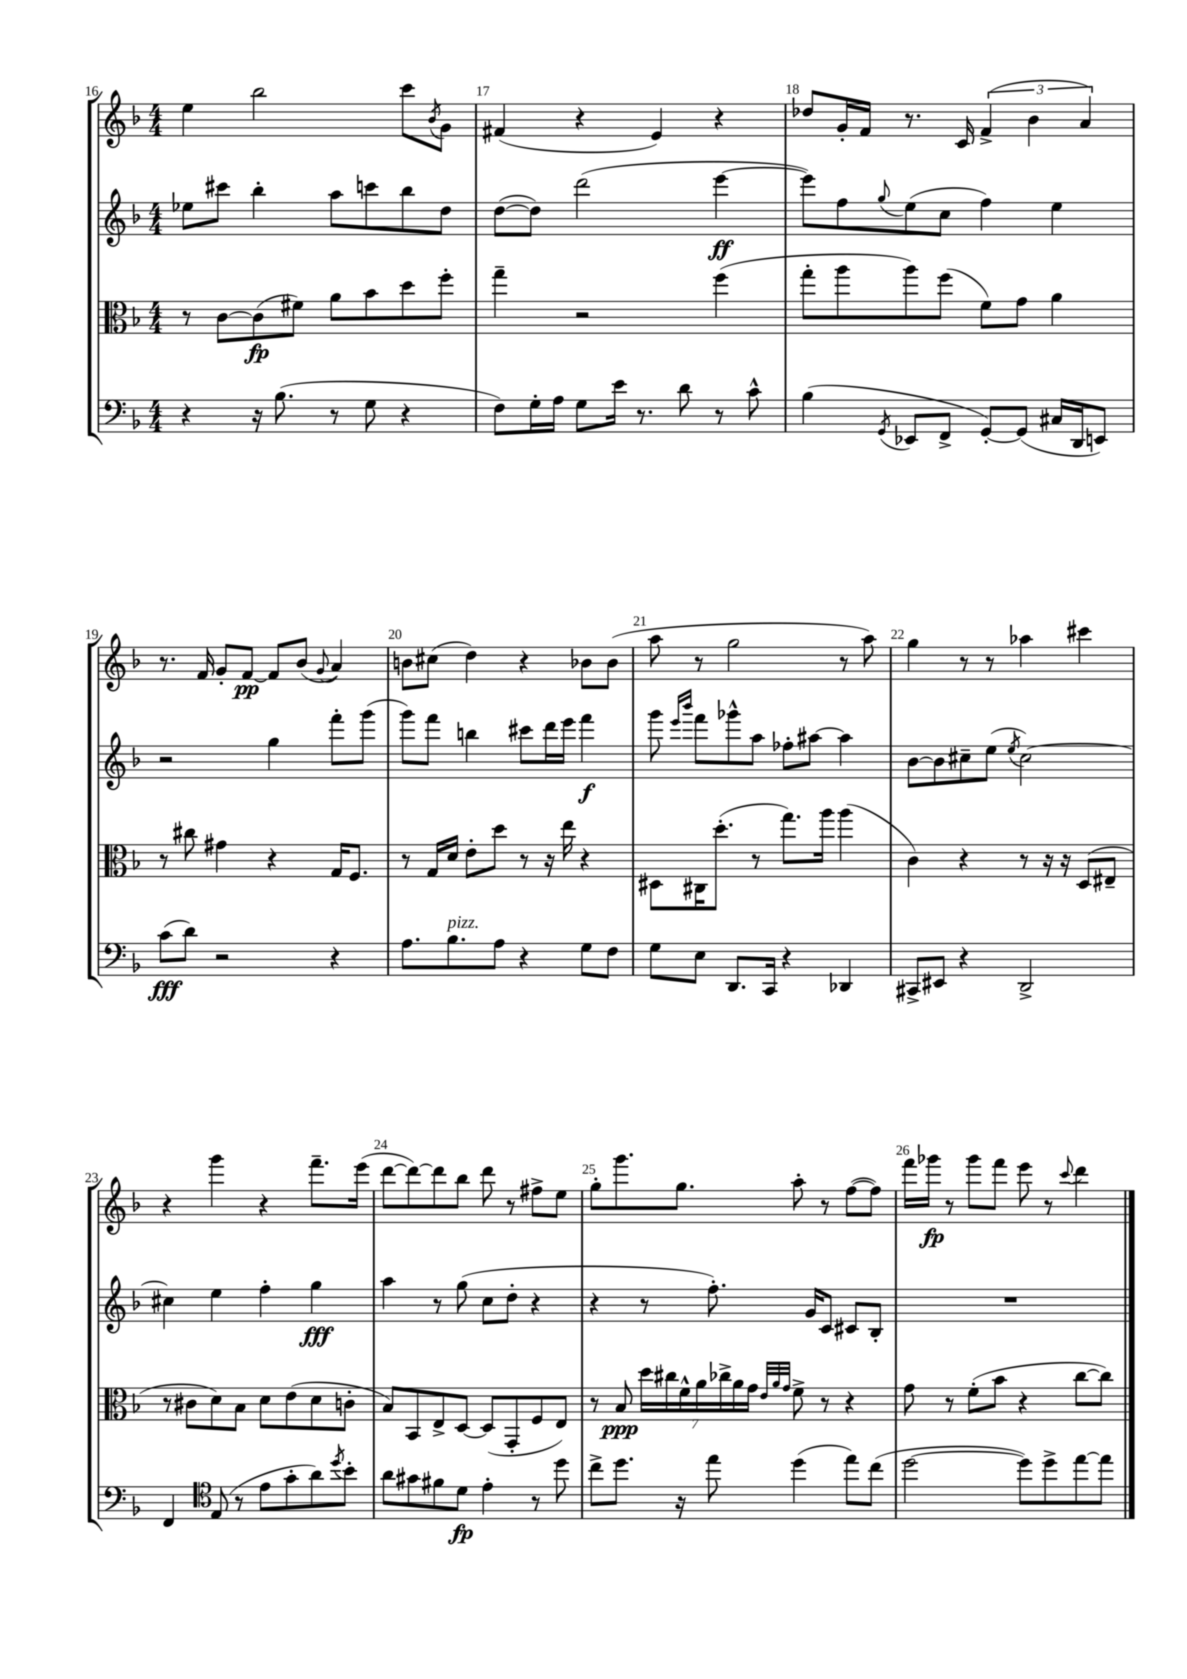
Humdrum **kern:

**kern	**kern	**kern	**kern
*staff4	*staff3	*staff2	*staff1
*clefF4	*clefC3	*clefG2	*clefG2
*k[b-]	*k[b-]	*k[b-]	*k[b-]
*M4/4	*M4/4	*M4/4	*M4/4
4r	8r	8ee-	4ee
.	[8c	8ccc#	.
16r	(8c]	4bb-'	2bb-
(8.B-	.	.	.
.	8f#)	.	.
8r	8a	8aa	.
8G	8b-	8ccc	.
4r	8dd	8bb-	8ccc
.	.	.	8qb-
.	8ff'	8dd	8g
=	=	=	=
8F)	4gg~	([8dd	(4f#
16G'	.	8dd])	.
16A	.	.	.
8G	2r	(2ddd	4r
16e	.	.	.
8.r	.	.	.
.	.	.	4e)
8d	.	.	.
8r	(4ff	[4eee	4r
8c^^	.	.	.
=	=	=	=
(4B-	8gg'	8eee])	8dd-
.	8aa	8ff	16g'
.	.	.	16f
8qGG	.	8qqgg	.
8EE-	8aa)	(8ee	8.r
8FF^	(8ff	8cc	.
.	.	.	16c
[8GG')	8f)	4ff)	(6f^
(8GG]	8g	.	.
.	.	.	6b-
16C#	4a	4ee	.
16DD	.	.	.
.	.	.	6a)
8EE)	.	.	.
=	=	=	=
(8c	8r	2r	8.r
8d)	8cc#	.	.
.	.	.	16f
2r	4g#	.	8g'
.	.	.	[8f
.	4r	4gg	8f]
.	.	.	(8b-
.	.	.	8qqg
4r	16G	8fff'	4a)
.	8.F	.	.
.	.	(8ggg	.
=	=	=	=
8.A	8r	8ggg)	8b
.	16G	8fff	(8cc#
8.B-	16d	.	.
.	8e'	4bb	4dd)
8A	8dd	.	.
4r	8r	8ccc#	4r
.	16r	16ddd	.
.	16ee	16eee	.
8G	4r	4fff	8b-
8F	.	.	(8b-
=	=	=	=
8G	8D#	8ggg	8aa
.	.	16qqeee	.
.	.	16qqbbb-	.
8E	16C#	8fff	8r
.	(8.dd'	.	.
8.DD	.	8ggg-^^	2gg
.	8r	8aa	.
16CC	.	.	.
4r	8.gg)	8ff-'	.
.	.	[8aa#	.
.	16aa	.	.
4DD-	(4aa	4aa#]	8r
.	.	.	8aa)
=	=	=	=
8CC#^	4c)	[8b-	4gg
8EE#	.	8b-]	.
4r	4r	8cc#~	8r
.	.	(8ee	8r
.	.	8qee	.
2DD^	8r	[2cc#)	4aa-
.	16r	.	.
.	16r	.	.
.	(8D	.	4ccc#
.	8E#~	.	.
=	=	=	=
4FF	8r	4cc#]	4r
.	8c#	.	.
*clefC4	*	*	*
(8E	8d)	4ee	4ggg
8r	8B-	.	.
8e	8d	4ff'	4r
8g'	(8e	.	.
8a)	8d	4gg	8.fff~
8qdd	.	.	.
8b-'	8c'	.	.
.	.	.	(16eee
=	=	=	=
8a	8B-)	4aa	[8ddd
8g#	8BB-	.	8ddd_)
8f#	8E^	8r	8ddd]
8d	[8D	(8gg	8bb-
4e'	(8D]	8cc	8ddd
.	8GG'	8dd'	8r
8r	8F	4r	8ff#^
8dd	8E)	.	8ee
=	=	=	=
8cc^	8r	4r	8gg'
8.dd	8B-	.	8.ggg
.	28dd	8r	.
.	28cc#	.	.
16r	.	.	8.gg
.	28f^^	.	.
.	28a	.	.
8ee	.	8.ff')	.
.	28cc-^	.	.
.	28a	.	.
.	28g	.	.
.	32qqe	.	.
.	32qqa	.	.
.	32qqg	.	.
(4dd	8f^	.	8aa'
.	.	16g	.
.	8r	8c	8r
8ee)	4r	8c#	([8ff
(8cc	.	8B-'	8ff])
=	=	=	=
[2dd	8g	1r	16fff
.	.	.	16ggg-
.	8r	.	8r
.	(8f'	.	8ggg-
.	8b-	.	8fff
8dd])	4r	.	8eee
8dd^	.	.	8r
.	.	.	8qqccc
[8ee	[8cc	.	4ddd
8ee]	8cc])	.	.
==	==	==	==
*-	*-	*-	*-
